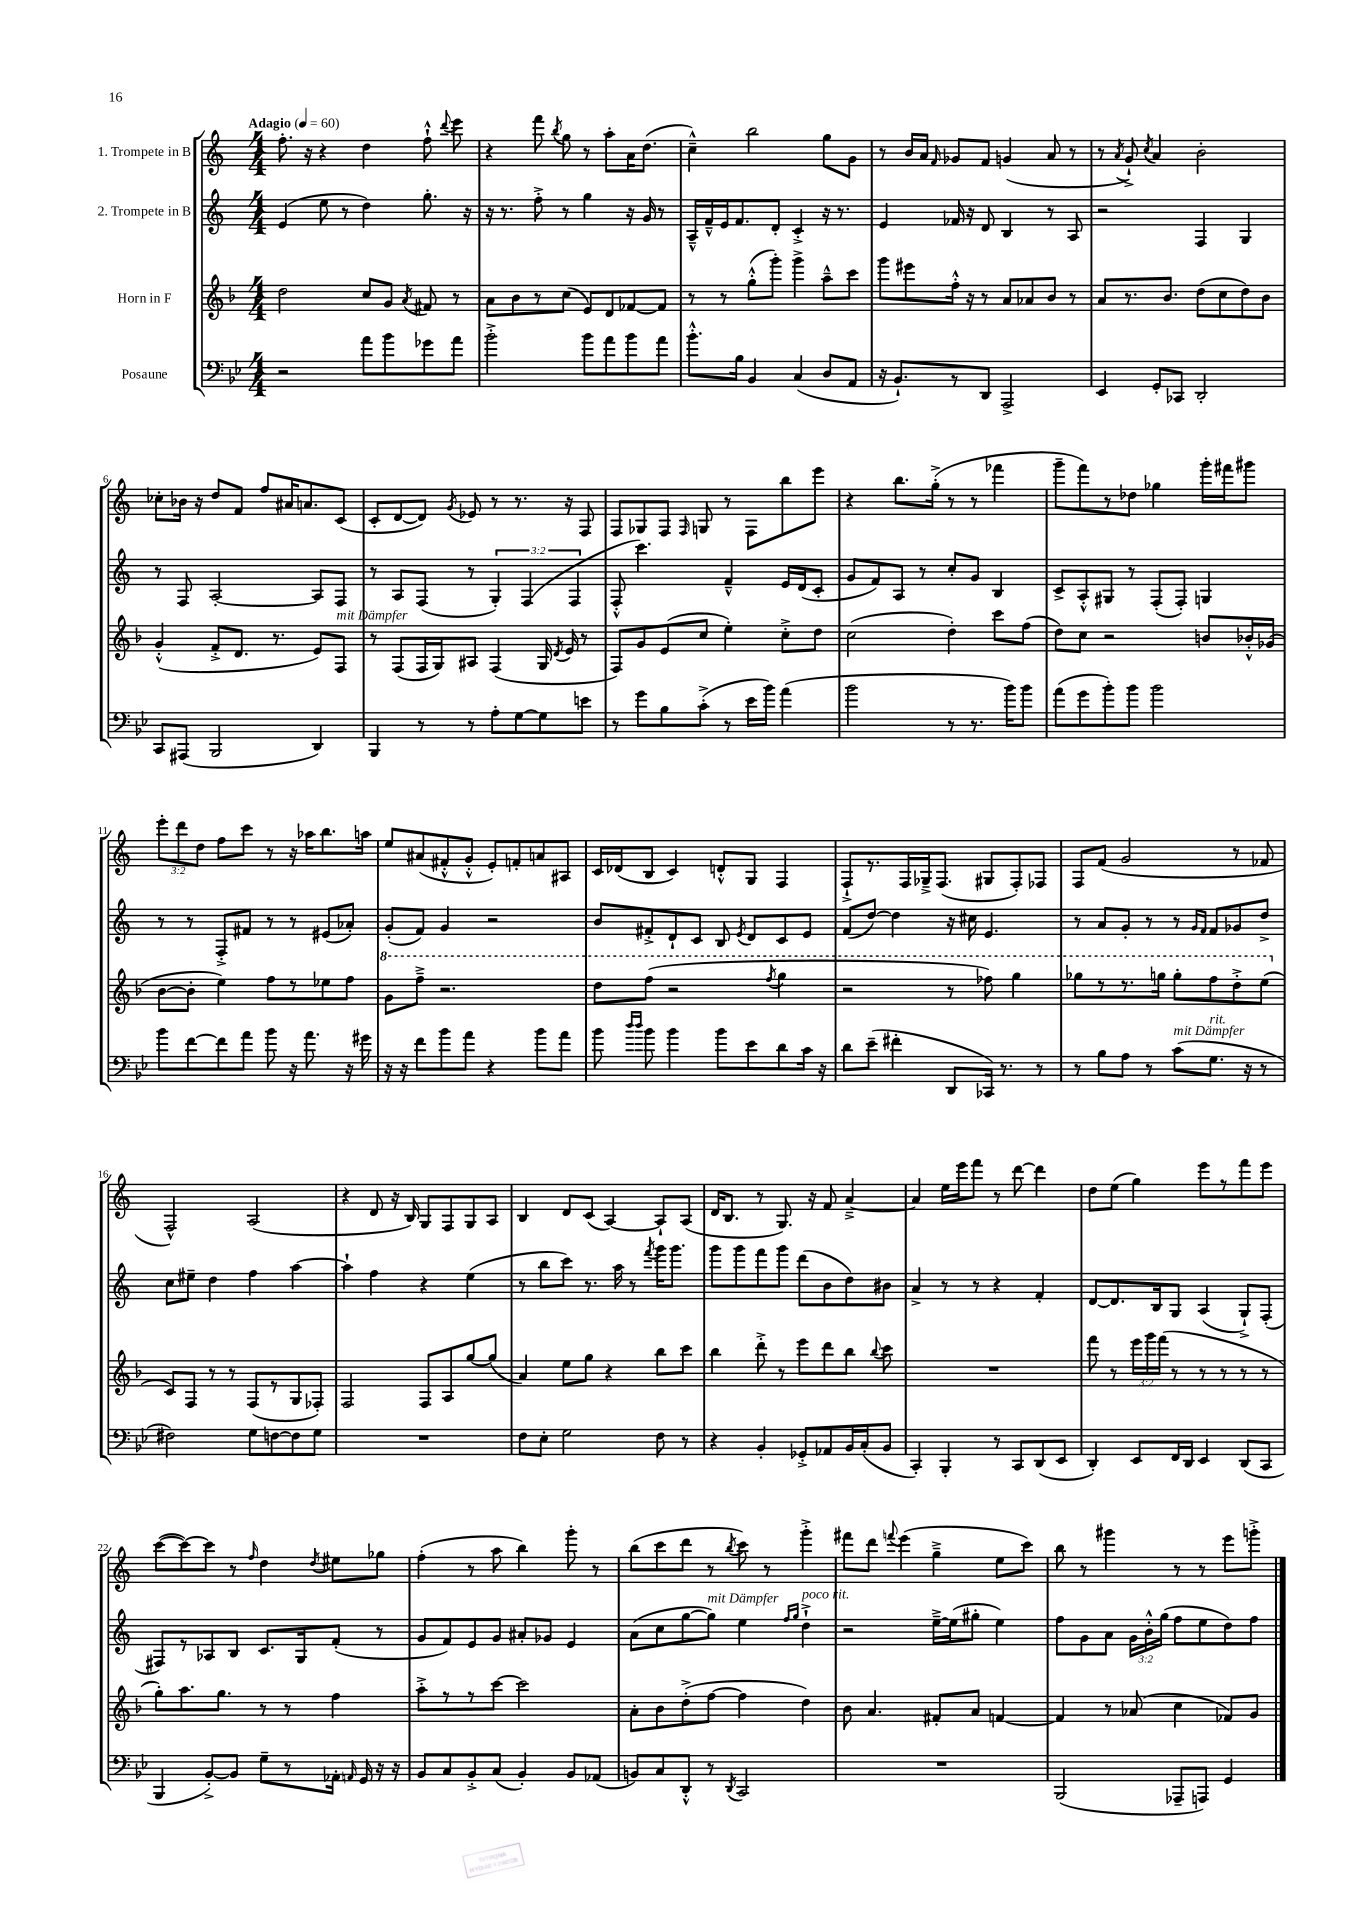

**kern	**kern	**kern	**kern
*part4	*part3	*part2	*part1
*staff4	*staff3	*staff2	*staff1
*I"Posaune	*I"Horn in F	*I"2. Trompete in B	*I"1. Trompete in B
*clefF4	*clefG2	*clefG2	*clefG2
*k[b-e-]	*k[b-]	*k[]	*k[]
*M4/4	*M4/4	*M4/4	*M4/4
*MM60	*MM60	*MM60	*MM60
=1	=1	=1	=1
!	!	!	!LO:TX:a:B:t=Adagio
2r	2dd\	(4e/	8.ff'\
.	.	.	16r
.	.	8ee\	4r
.	.	8r	.
8a\L	8cc/L	4dd\)	4dd\
8b-\	8g/J	.	.
.	8qa/	.	.
8g-X\	8f#X/	8.gg'\	8ff`^^\
.	.	.	8qqddd/
8a\J	8r	.	8eee\
.	.	16r	.
=2	=2	=2	=2
2b-'^\	8a\L	16r	4r
.	.	8.r	.
.	8b-\	.	.
.	8r	8ff'^\	8fff\
.	.	.	8qbb/
.	(8cc\J	8r	8gg\
8b-\L	8e/L)	4gg\	8r
8a\	8d/	.	8aa'\L
8b-\	[8f-X/	16r	16a\K
.	.	16g/	(8.dd\J
8a\J	8f-/J]	8r	.
=3	=3	=3	=3
8.b-'^^\L	8r	16A~^^/LL	4cc~^^\)
.	.	16f~^^/	.
.	8r	16e/J	.
16B-\Jk	.	8.f/	.
4BB-/	(8gg'^^\L	.	2bb\
.	8ggg'\J)	8d'/J	.
(4C/	4ggg^\	4c'^/	.
8D/L	8aa~^^\L	16r	8gg\L
.	.	8.r	.
8AA/J	8ccc\J	.	8g\J
=4	=4	=4	=4
16r	8ggg\L	4e/	8r
8.BB-`/L)	.	.	.
.	8eee#X\	.	16b/LL
.	.	.	16a/JJ
.	.	.	16qqf/
8r	16ff'^^\Jk	16f-X/	8g-X/L
.	16r	16r	.
8DD/J	8r	8d/	8f/J
2AAA^/	8a/L	4B/	(4gn/
.	8a-X/	.	.
.	8b-/J	8r	8a/
.	8r	8A/	8r
=5	=5	=5	=5
4EE-/	8a/L	2r	8r
.	.	.	8qa/
.	8.r	.	8g`^/)
.	.	.	8qcc/
8GG'/L	.	.	4a/
.	8.b-/J	.	.
8CC-X/J	.	.	.
2DD'/	(8dd\L	4F/	2b'\
.	8cc\	.	.
.	8dd\)	4G/	.
.	8b-\J	.	.
!!LO:LB:g=z
=6	=6	=6	=6
8CC/L	(4g'^^/	8r	8cc-X'\L
(8AAA#X/J	.	8F/	16b-X\Jk
.	.	.	16r
2BBB-/	8f'^/L	[2A'/	8dd/L
.	8.d/J	.	8f/J
.	.	.	8ff/L
.	8.r	.	.
.	.	.	16a#X/K
.	.	.	8.an/
4DD/)	8e/L)	8A/L]	.
!	!LO:TX:a:i:t=mit Dämpfer	!	!
.	8F/J	8F/J	(8c/J
=7	=7	=7	=7
4BBB-/	8r	8r	8c'/L
.	(8F/L	8A/L	[8d/
8r	16F/L	(8F/J	8d/J])
.	16G/J)	.	.
.	.	.	8qg/
8r	8A#X/J	8r	8e-X/
8A'\L	(4F/	6G'/)	8r
[8G\	.	.	8.r
.	.	(6F/	.
8G\]	16G/	.	.
.	8qd/	.	.
.	16e/	.	16r
.	.	6F/	.
8en\J	8r	.	8F/
=8	=8	=8	=8
8r	8F/L)	8F'^^/	8F/L
8g\L	8g/	4.ccc\)	8G-X/
8B-\	(8e/	.	8F/J
.	.	.	16qqF/
(8c'^\J	8cc/J	.	8Gn/
8r	4ee'\)	4f~^^/	8r
16e-\LL	.	.	8F\L
16b-\JJ)	.	.	.
(4a\	8cc'^\L	16e/LL	8bb\
.	.	(16d/J	.
.	8dd\J	8c'/J	8eee\J
=9	=9	=9	=9
2b-\	(2cc\	8g/L	4r
.	.	8f/)	.
.	.	8A/J	8.bb\L
.	.	8r	.
.	.	.	(16gg'^\Jk
8r	4dd'\)	8cc'/L	8r
8.r	.	8g/J	8r
.	8ccc\L	4B/	4fff-X\
16b-\KL)	.	.	.
8b-\J	(8ff\J	.	.
=10	=10	=10	=10
(8a\L	8dd\L)	8c^/L	8ggg~\L
8g\	8cc\J	8A'^^/	8fff\)
8b-'\)	2r	8G#X/J	8r
8b-\J	.	8r	8dd-X\J
2b-\	.	(8F'/L	4gg-X\
.	.	8F'/J)	.
.	8bn/L	4Gn/	16ggg'\LL
.	.	.	16fff#X\J
.	16b-X'^^/L	.	8ggg#X\J
.	(16g-X/JJ	.	.
!!LO:LB:g=z
=11	=11	=11	=11
8b-\L	[8b-\L	8r	12eee'\L
.	.	.	12ddd\
[8f\	8b-'\J]	8r	.
.	.	.	12dd\J
8f\]	4ee\)	8F'^/L	8ff\L
8a\J	.	8f#X/J	8ccc\J
8b-\	8ff\L	8r	8r
16r	8r	8r	16r
8.a\	.	.	16aa-X\KL
.	8ee-X\	(8e#X/L	8.bb\
16r	8ff\J	8a-X'/J)	.
16g#X\	.	.	16aan\Jk
=12	=12	=12	=12
*	*8va	*	*
16r	8gg\L	(8g'/L	8ee/L
16r	.	.	.
8f\L	8fff~^\J	8f/J)	(8a#X/
8b-\	2.r	4g/	8f#X'^^/
8a\J	.	.	8g'^^/J
4r	.	2r	8e'/L)
.	.	.	8fn'/
8b-\L	.	.	8an/
8a\J	.	.	8A#X/J
=13	=13	=13	=13
8b-\	8ddd\L	8b/L	16c/LL
.	.	.	(16d-X/J
16qqdd/LL	.	.	.
16qqdd/JJ	.	.	.
8b-\	(8fff\J	8f#X'^/	8B/J
4b-\	2r	8d`/	4c/)
.	.	8c/J	.
8b-\L	.	8B/	8dn'^^/L
.	.	8qe/	.
8e-\	.	8d/L	8G/J
.	8qfff/	.	.
8d\	4ggg\	8c/	4F/
16c\Jk	.	8e/J	.
16r	.	.	.
=14	=14	=14	=14
8d\L	2r	(8f/L	8F`^/L
(8e-~\J	.	[8dd/J)	8.r
4f#X'\	.	4dd\]	.
.	.	.	16F/L
.	.	.	16G-X~^/J
.	.	.	(8.F/J
8DD/L	8r	16r	.
.	.	16cc#X\	.
16CC-X/Jk)	8fff-X\)	4.e/	8G#X/L
8.r	.	.	.
.	4ggg\	.	8F'/)
8r	.	.	8F-X/J
=15	=15	=15	=15
8r	8ggg-X\L	8r	8F/L
8B-\L	8r	8a/L	(8f/J
8A\J	8.r	8g'/J	2g/
8r	.	8r	.
.	16gggn\Jk	.	.
!LO:TX:a:i:t=mit Dämpfer	!	!	!
(8c\L	8ggg'\L	8r	.
.	.	16qqg/LL	.
.	.	16qqf/JJ	.
!LO:TX:a:i:t=rit.	!	!	!
8.G\J	8fff\	8f/L	.
.	8ddd'^\	8g-X/	8r
16r	.	.	.
8r	(8eee\J	8dd^/J	8f-X/
!!LO:LB:g=z
=16	=16	=16	=16
*	*X8va	*	*
2F#X\)	8c/L)	8cc\L	2F^^/)
.	8F/J	8ee#X~\J	.
.	8r	4dd\	.
.	8r	.	.
8G\L	(8F/L	4ff\	(2A/
[8Fn\	8r	.	.
8F\]	8G/	[4aa\	.
8G\J	8F-X'/J)	.	.
=17	=17	=17	=17
1r	2F/	4aa`\]	4r
.	.	4ff\	8d/
.	.	.	16r
.	.	.	16B/)
.	8F/L	4r	8G/L
.	8A/	.	8F/
.	[8gg/	(4ee\	8G/
.	(8gg/J]	.	8A/J
=18	=18	=18	=18
8F\L	4a/)	8r	4B/
8E-'\J	.	8bb\L	.
2G\	8ee\L	8ccc\J)	8d/L
.	8gg\J	8.r	(8c/J
.	4r	.	[4A/)
.	.	16aa\	.
.	.	8r	.
.	.	8qfff/	.
8F\	8bb-\L	16ggg\KL	8A`/L]
.	.	8.ggg\J	.
8r	8ccc\J	.	(8A/J
=19	=19	=19	=19
4r	4bb-\	8ggg\L	16d/KL
.	.	.	8.B/J
.	.	8ggg\	.
4BB-'/	8ddd'^\	8fff\	8r
.	8r	8ggg\J	8.G/)
8GG-X'^/L	8eee\L	(8ddd\L	.
.	.	.	16r
8AA-X/	8ddd\	8b\	8f/
16BB-/L	8bb-\J	8dd\)	[4a~^/
(16C'/J	.	.	.
.	8qqbb-/	.	.
8BB-/J	8ccc\	8b#X\J	.
=20	=20	=20	=20
4CC'/)	1r	4a^/	4a/]
4BBB-'/	.	8r	16ee\LL
.	.	.	16eee\J
.	.	8r	8fff\J
8r	.	4r	8r
8CC/L	.	.	[8ddd\
(8DD/	.	4f'/	4ddd\]
8EE-/J	.	.	.
=21	=21	=21	=21
4DD'/)	8fff\	[8d/L	8dd\L
.	8r	8.d/]	(8ee\J
8EE-/L	24eee\LL	.	4gg\)
.	24ggg\	.	.
.	.	16B/k	.
.	(24fff\JJ	.	.
16FF/L	8r	8G/J	.
16DD/JJ	.	.	.
4EE-/	8r	(4A/	8eee\L
.	8r	.	8r
(8DD/L	8r	8G`^/L)	8fff\
8CC/J	8r	(8F'/J	8eee\J
!!LO:LB:g=z
=22	=22	=22	=22
4BBB-/	8gg'\L)	8F#X/L)	([8ccc\L
.	8.aa\	8r	8ccc\_)
[8BB-'^/L)	.	8A-X/	8ccc\J]
.	8.gg\J	.	.
8BB-/J]	.	8B/J	8r
.	.	.	16qqff/
8G~\L	8r	8.c/L	4dd\
8r	8r	.	.
.	.	16G/k	.
.	.	.	8qdd/
16AA-X'\Jk	4ff\	(8f'/J	8ee#X\L
16qqAAn/	.	.	.
16GG/	.	.	.
16r	.	8r	8gg-X\J
16r	.	.	.
=23	=23	=23	=23
8BB-/L	8aa'^\L	8g/L	(4ff'\
8C/	8r	8f/)	.
8BB-'^/	8r	8e/	8r
(8C/J	[8ccc\J	8g/J	8aa\
4BB-'/)	2ccc\]	8a#X'/L	4bb\)
.	.	8g-X/J	.
8BB-/L	.	4e/	8ggg'\
(8AA-X/J	.	.	8r
=24	=24	=24	=24
8BBn/L)	8a'\L	(8a\L	(8bb\L
8C/	8b-\	8cc\	8ccc\
8DD'^^/J	(8dd'^\	[8gg\	8ddd\J
!	!	!LO:TX:a:i:t=mit Dämpfer	!
8r	[8ff\J	8gg\J])	8r
8qDD/	.	.	8qbb/
2CC/	4ff\]	4ee\	8ccc\)
.	.	.	8r
.	.	16qqff/LL	.
.	.	16qqgg/JJ	.
!	!	!LO:TX:a:i:t=poco rit.	!
.	4dd\)	4dd`^\	4ggg'^\
=25	=25	=25	=25
1r	8b-\	2r	8fff#X\L
.	4.a/	.	8ddd\J
.	.	.	8qqfffn/
.	.	.	(4eee\
.	8f#X'/L	[16ee~^\LL	4gg~^\
.	.	(16ee\J]	.
.	8a/J	8gg#X'\J	.
.	[4fn/	4ee\)	8ee\L
.	.	.	8ccc\J)
=26	=26	=26	=26
(2BBB-/	4f/]	8ff\L	8bb\
.	.	8g\	8r
.	8r	8a\J	4ggg#X\
.	(8a-X/	24g\LL	.
.	.	24b'^^\	.
.	.	(24gg\JJ	.
8AAA-X~/L	4cc\	8ff\L	8r
8AAAn/J)	.	8ee\	8r
4GG/	8f-X/L)	8dd\)	8eee\L
.	8g/J	8ff\J	8gggn'^\J
==	==	==	==
*-	*-	*-	*-
